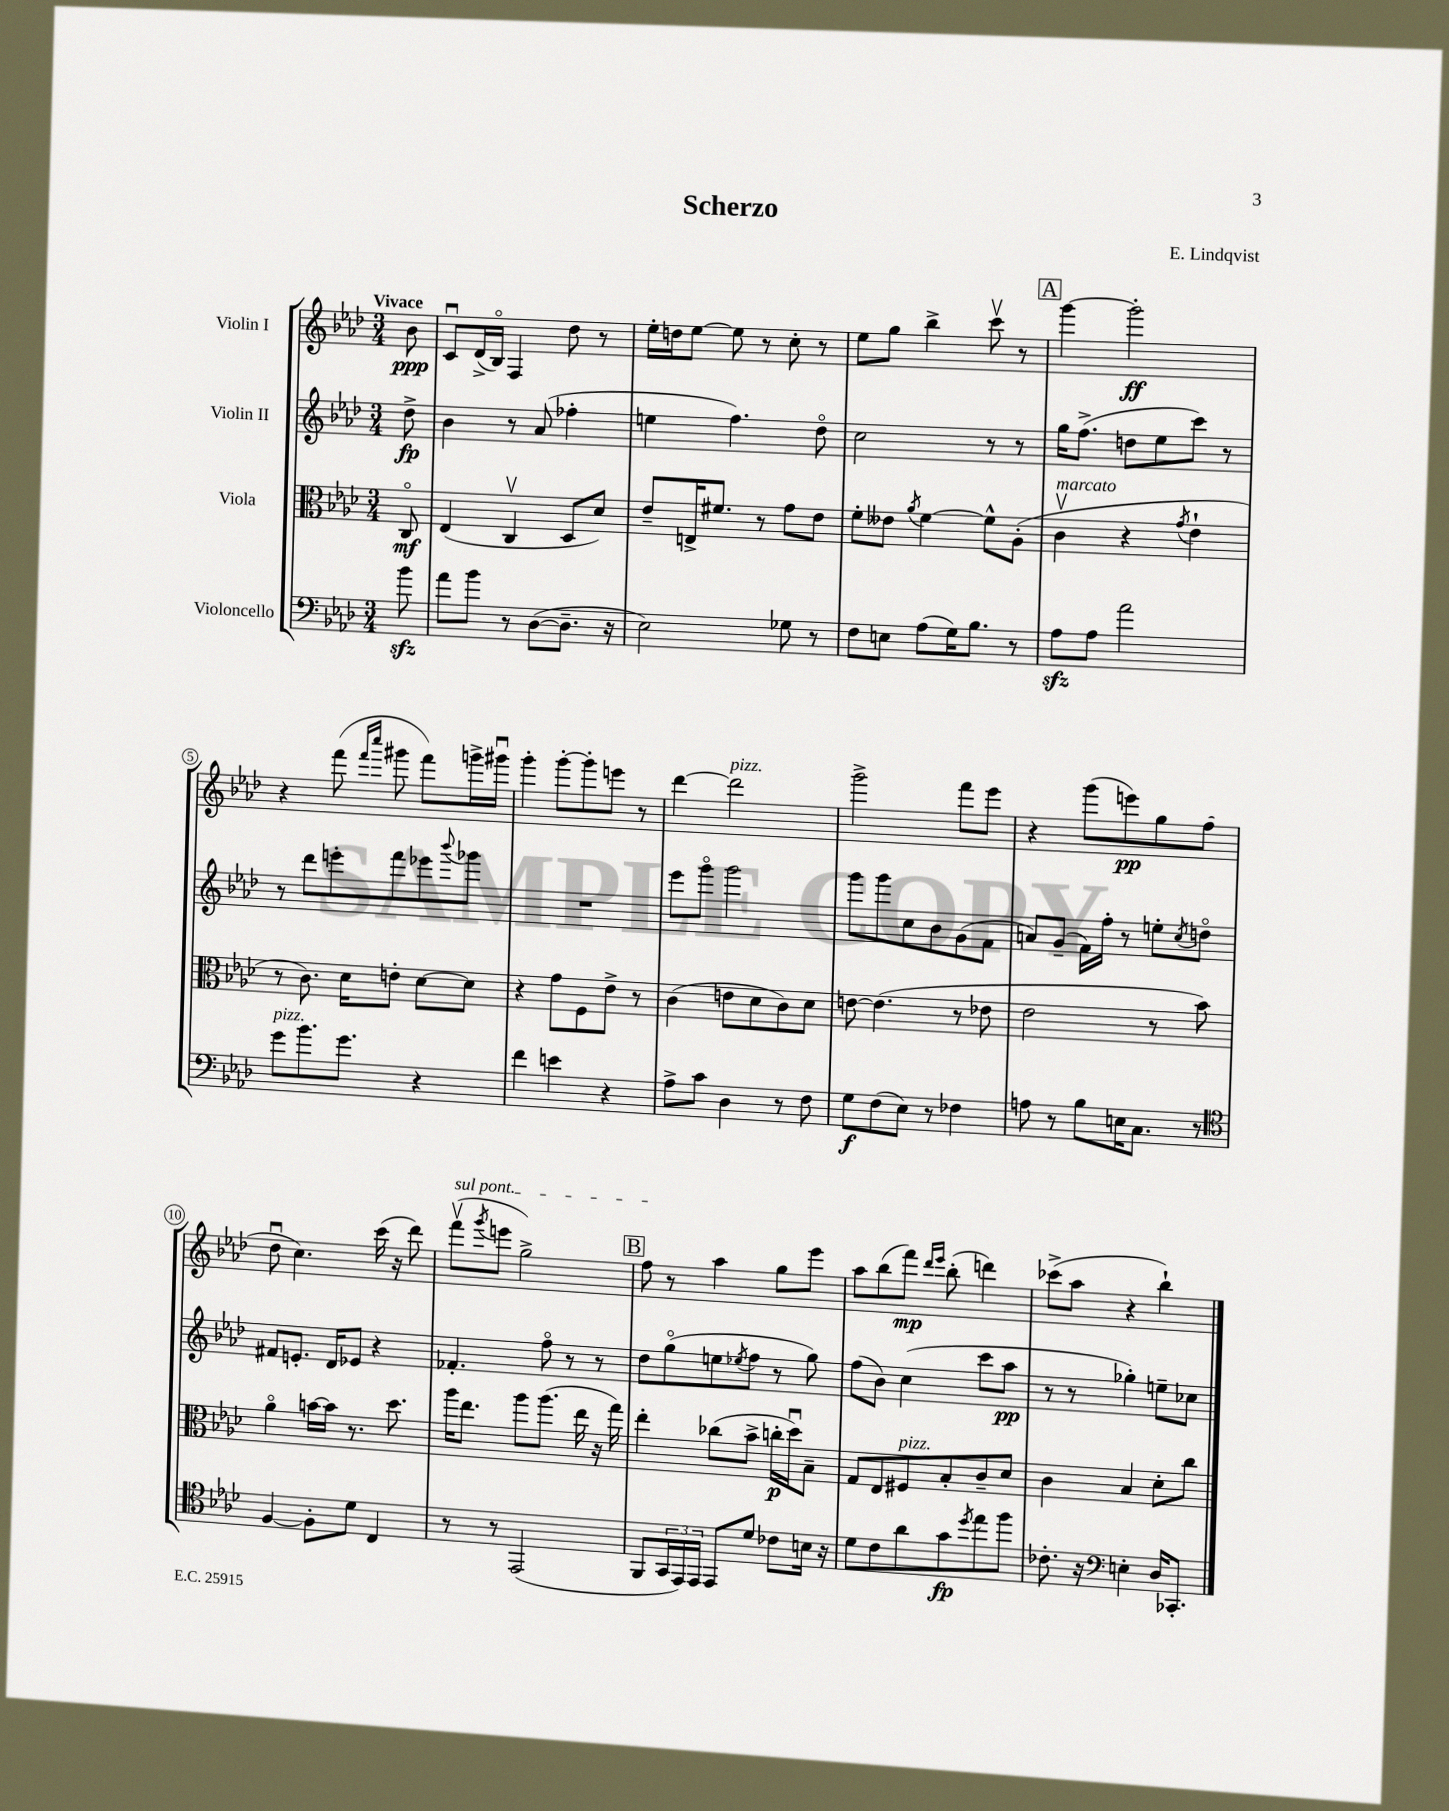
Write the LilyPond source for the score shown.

\header { title = "Scherzo" composer = "E. Lindqvist" }
<<
\new StaffGroup <<
\new Staff = "s0" \with { instrumentName = "Violin I" } {
    \clef treble \key aes \major \numericTimeSignature \time 3/4 \partial 8 \tempo "Vivace"
    bes'8\ppp |
    c'8\downbow des'16->( bes16\flageolet) f4 des''8 r8 |
    ees''16-. d''16 ees''8~ ees''8 r8 c''8-. r8 |
    ees''8 g''8 bes''4-> c'''8\upbow r8 |
    \mark \markup { \box "A" } g'''4~ g'''2-.\ff |
    r4 f'''8( \grace { f'''16 c''''16 } gis'''8 f'''8) g'''16-> gis'''16\downbow |
    g'''4-. g'''8~-. g'''8-. e'''8 r8 |
    des'''4~ des'''2^\markup { \italic "pizz." } |
    g'''2-> f'''8 ees'''8 |
    r4 g'''8( e'''8\pp) g''8 f''8( |
    des''8\downbow c''4.) c'''16( r16 des'''8) |
    \once \override TextSpanner.bound-details.left.text = \markup { \italic "sul pont." } f'''8\upbow\startTextSpan( \acciaccatura { g'''8 } e'''8 g''2->) |
    \mark \markup { \box "B" } f''8\stopTextSpan r8 aes''4 g''8 ees'''8 |
    aes''8 bes''8( f'''8\mp) \grace { des'''16 ees'''16 } bes''8-.( d'''4) |
    ces'''8->( aes''8 r4 bes''4-!) \bar "|." |
}
\new Staff = "s1" \with { instrumentName = "Violin II" } {
    \clef treble \key aes \major \numericTimeSignature \time 3/4 \partial 8
    des''8->\fp |
    bes'4 r8 aes'8( fes''4-. |
    e''4 f''4.) des''8\flageolet |
    c''2 r8 r8 |
    \mark \markup { \box "A" } g''16 f''8.->( d''8 ees''8 c'''8) r8 |
    r8 des'''8 e'''8-. f'''8 ees'''8 \appoggiatura { bes'''8 } ges'''8 |
    R2. |
    ees'''8 g'''8\flageolet g'''2 |
    g'''8 g'''8 c''8 bes'8 g'8( f'8 |
    a'8) g'8--( f'16) f''16-. r8 e''8-. \acciaccatura { c''8 } d''8\flageolet |
    fis'8 e'8.-. des'16 ees'8 r4 |
    fes'4.-. f''8\flageolet r8 r8 |
    \mark \markup { \box "B" } des''8 g''8\flageolet( e''8 \acciaccatura { ees''8 } f''8 r8 g''8) |
    f''8( bes'8) c''4( c'''8 aes''8\pp |
    r8 r8 ges''4-.) e''8-- ces''8 \bar "|." |
}
\new Staff = "s2" \with { instrumentName = "Viola" } {
    \clef alto \key aes \major \numericTimeSignature \time 3/4 \partial 8
    c8\flageolet\mf |
    ees4( c4\upbow des8 des'8) |
    ees'8-- e16-> fis'8. r8 g'8 ees'8 |
    f'8-. eeses'8 \acciaccatura { aes'8 } f'4~ f'8-^ aes8-.( |
    \mark \markup { \box "A" } c'4\upbow^\markup { \italic "marcato" } r4 \acciaccatura { g'8 } ees'4-! |
    r8 c'8.) des'16 e'8-. des'8~ des'8 |
    r4 g'8 f8 ees'8-> r8 |
    c'4( e'8 des'8 c'8) des'8 |
    e'8~ e'4.( r8 ees'8 |
    ees'2 r8 bes'8) |
    aes'4\flageolet b'16~ b'16 r8. des''8. |
    aes''16 ees''8. aes''8 aes''8.( ees''16 r16 g''16) |
    \mark \markup { \box "B" } ees''4-. ces''8( bes'8-> c''16-.\p des''16\downbow) bes8-- |
    g8 ees8 fis8^\markup { \italic "pizz." } bes8-. c'8-- des'8 |
    c'4 bes4 des'8-. c''8 \bar "|." |
}
\new Staff = "s3" \with { instrumentName = "Violoncello" } {
    \clef bass \key aes \major \numericTimeSignature \time 3/4 \partial 8
    bes'8\sfz |
    aes'8 bes'8 r8 des8~( des8.-- r16 |
    ees2) ges8 r8 |
    f8 e8 aes8( g16) bes8. r8 |
    \mark \markup { \box "A" } aes8\sfz aes8 aes'2 |
    g'8^\markup { \italic "pizz." } bes'8. g'8. r4 |
    f'4 e'4 r4 |
    aes8-> c'8 des4 r8 f8 |
    g8\f f8( ees8) r8 fes4 |
    a8 r8 bes8 e16 c8. r8 |
    \clef tenor f4~ f8-. des'8 c4 |
    r8 r8 ees,2( |
    \mark \markup { \box "B" } f,8 \tuplet 3/2 { g,16 ees,16) ees,16 } ees,8 des'8 ces'8 b16 r16 |
    des'8 c'8 aes'8 g'8\fp \acciaccatura { des''8 } ees''8 f''8 |
    ces'8.-. r16 \clef bass e4-. des16 ces,8.-. \bar "|." |
}
>>
>>
\layout { \context { \Score \override BarNumber.stencil = #(make-stencil-circler 0.1 0.3 ly:text-interface::print) } }
